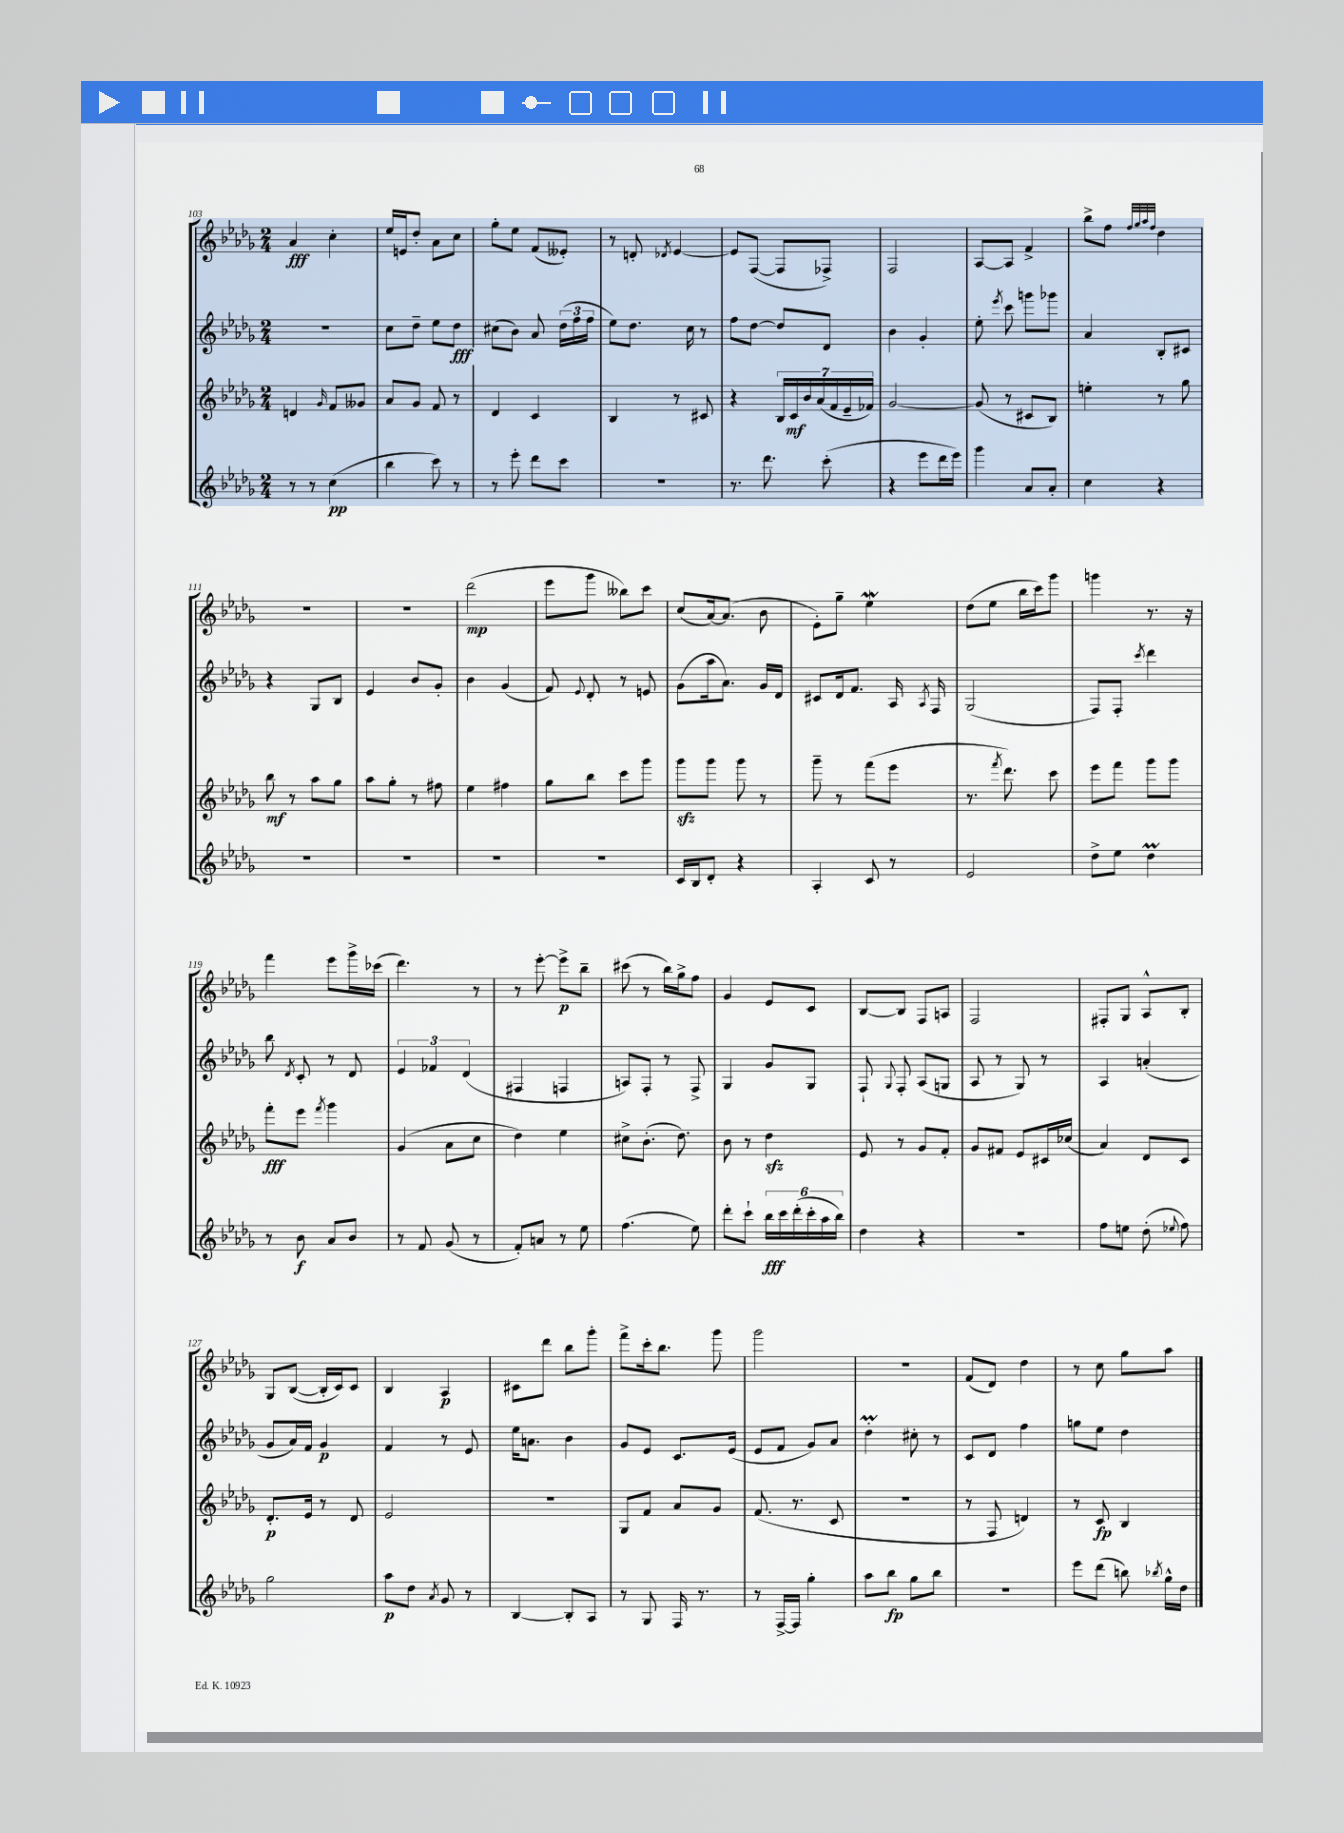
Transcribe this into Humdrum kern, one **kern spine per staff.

**kern	**kern	**kern	**kern
*staff4	*staff3	*staff2	*staff1
*clefG2	*clefG2	*clefG2	*clefG2
*k[b-e-a-d-g-]	*k[b-e-a-d-g-]	*k[b-e-a-d-g-]	*k[b-e-a-d-g-]
*M2/4	*M2/4	*M2/4	*M2/4
8r	4d	2r	4a-
8r	.	.	.
.	16qqg-	.	.
(4cc	8f	.	4cc'
.	8g--	.	.
=	=	=	=
4bb-	8a-	8cc	16ee-
.	.	.	16e
.	8g-	8dd-~	8dd-'
8ccc)	8f	8ee-	8a-
8r	8r	8dd-	8cc
=	=	=	=
8r	4d-	(8cc#	8gg-'
8eee-'	.	8b-)	8ee-
8ddd-	4c	8a-	(8f
8ccc	.	(24dd-	8e--')
.	.	24ff	.
.	.	24ff	.
=	=	=	=
2r	4B-	8ee-)	8r
.	.	8.dd-	8d'
.	.	.	8qd-
.	8r	.	[4e-
.	.	16cc	.
.	8c#	8r	.
=	=	=	=
8.r	4r	8ff	8e-]
.	.	[8dd-	([8F
8.ddd-	.	.	.
.	28B-	8dd-]	8F]
.	28c	.	.
.	28b-	.	.
.	(28a-	.	.
(8ccc'	.	8d-	8F-^)
.	28f	.	.
.	28e-~	.	.
.	28f-)	.	.
=	=	=	=
4r	[2g-	4b-	2F
8eee-	.	4g-'	.
16ddd-	.	.	.
16eee-)	.	.	.
=	=	=	=
4ggg-	(8g-]	8ee-'	[8A-
.	.	8qeee-	.
.	8r	8ccc	8A-]
8a-	8c#	8ggg	4f^
8a-'	8B-)	8ggg-	.
=	=	=	=
4cc	4ee'	4a-	8bb-^
.	.	.	8ff
.	.	.	32qqff
.	.	.	32qqgg-
.	.	.	32qqaa-
.	.	.	32qqff
4r	8r	8B-'	4dd-
.	8gg-	8c#	.
=	=	=	=
2r	8bb-	4r	2r
.	8r	.	.
.	8aa-	8G-	.
.	8gg-	8B-	.
=	=	=	=
2r	8aa-	4e-	2r
.	8gg-'	.	.
.	8r	8b-	.
.	8ff#	8g-'	.
=	=	=	=
2r	4ee-	4b-	(2ddd-
.	4ff#	(4g-	.
=	=	=	=
2r	8gg-	8f)	8eee-
.	.	8qqe-	.
.	8bb-	8d-'	8ggg-
.	8ccc	8r	8bb--)
.	8ggg-	8e	8ccc
=	=	=	=
16c	8ggg-	(8g-	(8cc
16B-	.	.	.
8d-'	8ggg-	16aa-	[16a-)
.	.	8.a-)	(8.a-]
4r	8ggg-	.	.
.	8r	16g-	8b-
.	.	16d-	.
=	=	=	=
4A-'	8ggg-~	8c#	8e-')
.	8r	16d-	8gg-~
.	.	8.f	.
8c	(8fff	.	4ee-
8r	8eee-	16A-	.
.	.	8qA-	.
.	.	16F	.
=	=	=	=
2e-	8.r	(2G-	(8dd-
.	.	.	8ee-
.	8qfff	.	.
.	8.ddd-)	.	.
.	.	.	16bb-
.	.	.	16ccc)
.	8ccc	.	8ggg-
=	=	=	=
8dd-^	8eee-	8F)	4ggg
8ee-	8fff	8F'	.
.	.	8qccc	.
4dd-	8ggg-	4ddd-	8.r
.	8ggg-	.	.
.	.	.	16r
=	=	=	=
8r	8fff'	8bb-	4fff
.	.	8qd-	.
8b-	8eee-	8c'	.
.	8qfff	.	.
8a-	4ggg-	8r	8eee-
8b-	.	8d-	16ggg-^
.	.	.	(16ccc-
=	=	=	=
8r	(4g-	6e-	4.ddd-)
8f	.	.	.
.	.	6f-	.
(8g-	8a-	.	.
.	.	(6d-	.
8r	8cc	.	8r
=	=	=	=
8f')	4dd-)	4F#	8r
8a	.	.	[8eee-'
8r	4ee-	4F	8eee-^]
8ee-	.	.	8bb-~
=	=	=	=
(4.ff	8cc#^	8A)	(8ccc#
.	(8.b-'	8F'	8r
.	.	8r	16bb-)
.	8.dd-)	.	16gg-^
8ee-)	.	8F^	8ff
=	=	=	=
8ddd-'	8b-	4G-	4g-
8ccc`	8r	.	.
24bb-	4dd-	8g-	8e-
24ccc	.	.	.
(24ddd-'	.	.	.
24ccc'	.	8G-	8c
24aa-	.	.	.
24bb-)	.	.	.
=	=	=	=
4dd-	8e-	8F`	[8B-
.	.	8qqG-	.
.	8r	8F'	8B-]
4r	8g-	(8A-	8F
.	8f'	8G	8A
=	=	=	=
2r	8g-	8A-	2F
.	8f#	8r	.
.	8e-	8G-)	.
.	16c#	8r	.
.	(16cc-	.	.
=	=	=	=
8ff	4a-)	4A-	8F#'
8ee	.	.	8G-
(8dd-'	8d-	(4a'	8A-^^
8qqee-	.	.	.
8ff)	8c	.	8B-'
=	=	=	=
2gg-	8.d-'	8g-	8G-
.	.	16a-)	([8B-
.	16e-	16f	.
.	8r	4g-	16B-']
.	.	.	16c)
.	8d-	.	8c
=	=	=	=
8aa-	2e-	4f	4B-
8dd-	.	.	.
8qa-	.	.	.
8g-	.	8r	4A-
8r	.	8e-	.
=	=	=	=
[4B-	2r	16ee-	8c#
.	.	8.a	.
.	.	.	8ddd-
8B-']	.	4b-	8bb-
8A-	.	.	8ggg-'
=	=	=	=
8r	8G-	8g-	8fff^
8G-	8f	8e-	16ccc'
.	.	.	8.bb-
16F	8a-	8.c	.
8.r	.	.	.
.	8g-	.	8ggg-
.	.	(16e-	.
=	=	=	=
8r	(8.f	8e-	2ggg-
[16F^	.	8f	.
16F]	8.r	.	.
4gg-'	.	8g-)	.
.	8c	8a-	.
=	=	=	=
8aa-	2r	4dd-'	2r
8bb-	.	.	.
8gg-	.	8cc#'	.
8bb-	.	8r	.
=	=	=	=
2r	8r	8c	(8f
.	8F	8d-	8d-)
.	4d)	4ff	4dd-
=	=	=	=
8eee-	8r	8gg	8r
(8ddd-	8c	8ee-	8cc
8bb)	4B-	4dd-	8gg-
8qbb-	.	.	.
16gg-^^	.	.	8aa-
16dd-	.	.	.
==	==	==	==
*-	*-	*-	*-
